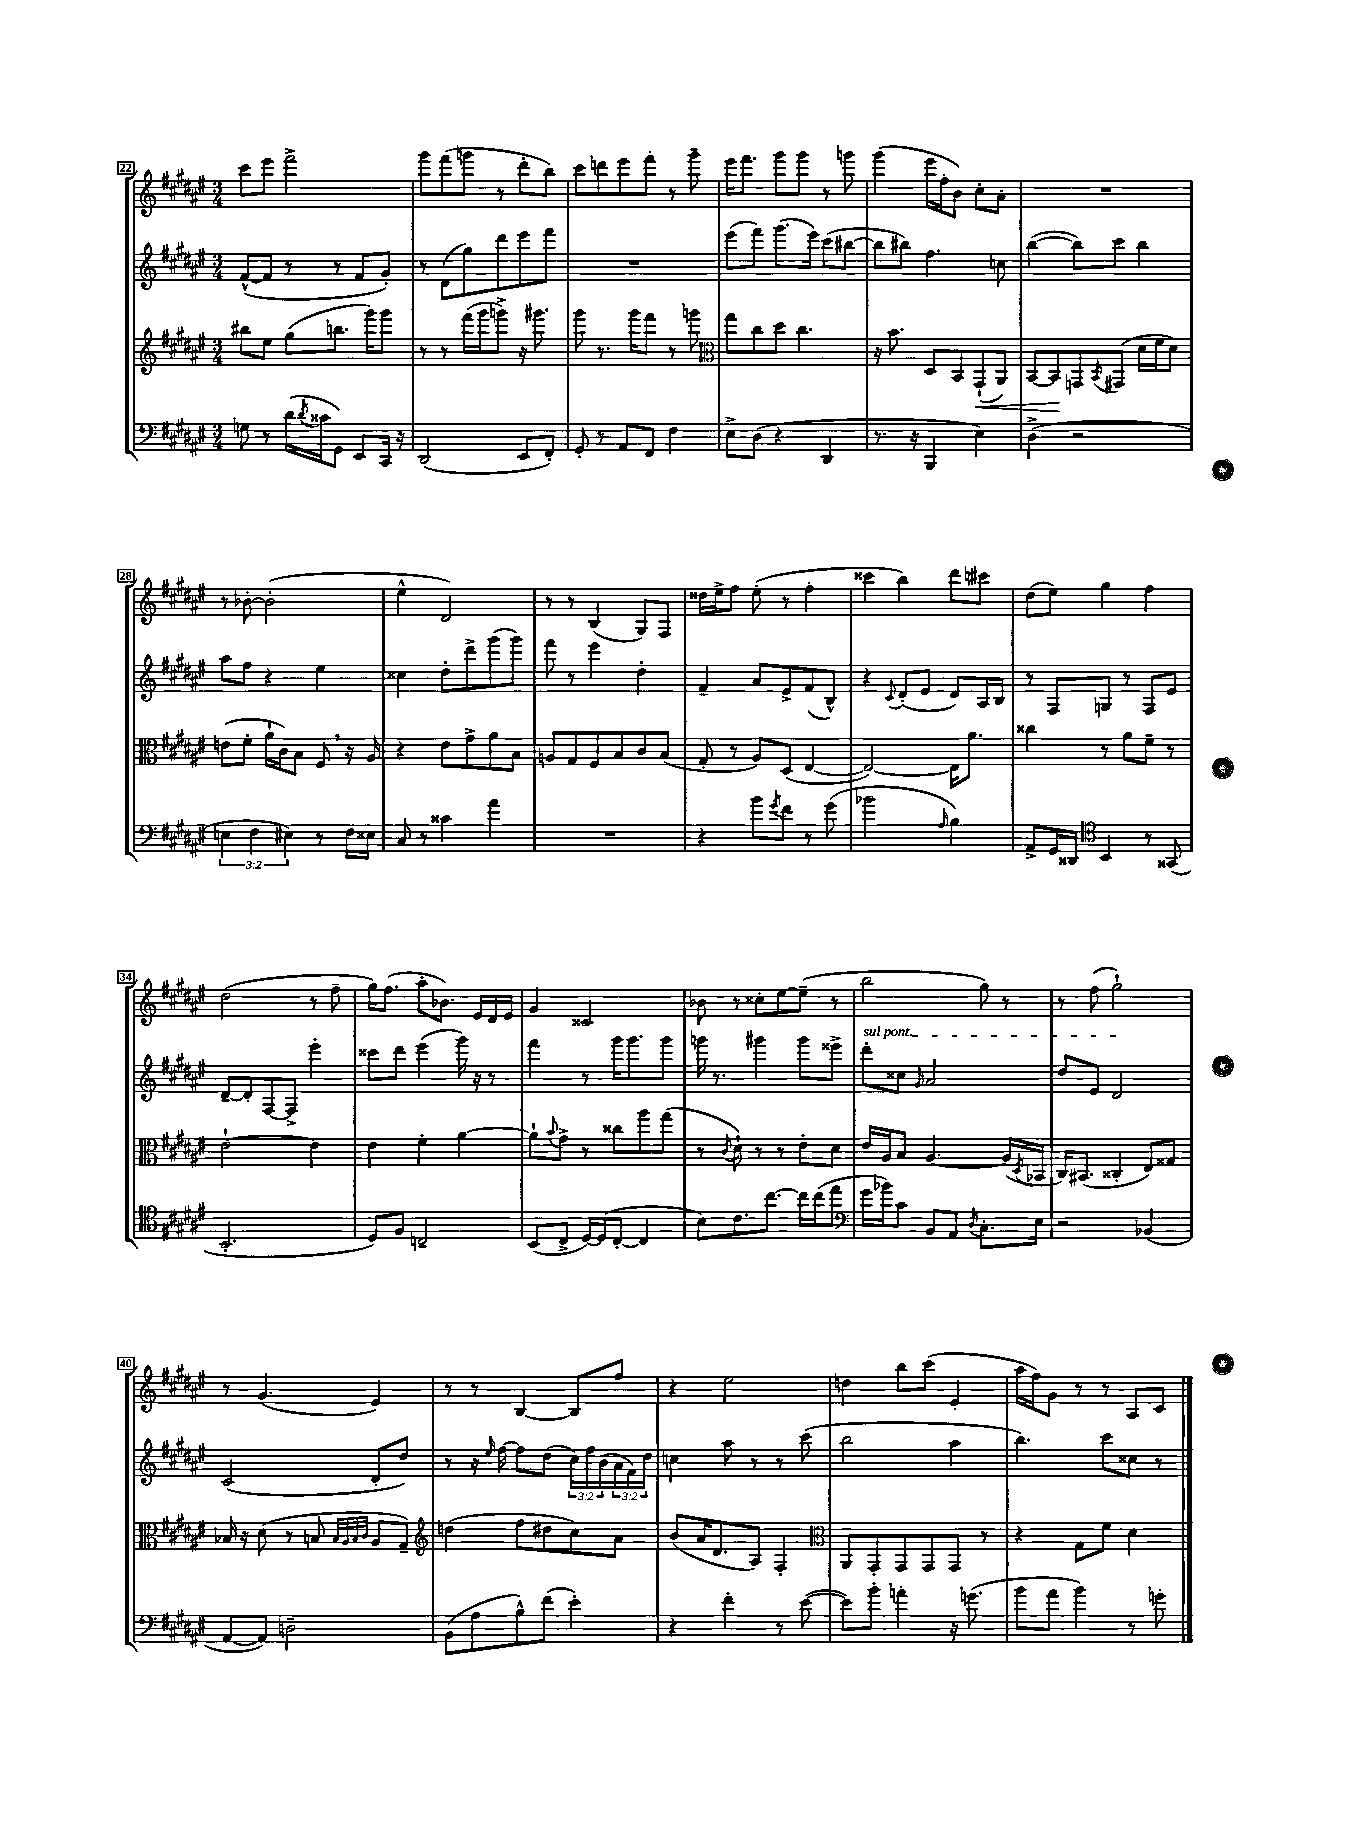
<<
\new StaffGroup <<
\new Staff = "s0" {
    \clef treble \key fis \major \numericTimeSignature \time 3/4
    cis'''8 eis'''8 fis'''2-> |
    gis'''8 fis'''8( g'''8 r8 dis'''8-. b''8) |
    cis'''8 d'''8 eis'''8 fis'''8-. r8 gis'''8-- |
    eis'''16 fis'''8. gis'''8 gis'''8 r8 g'''8 |
    gis'''4( eis'''16 fis''16-. b'8) cis''8-. ais'8-. |
    R2. |
    r8 bes'8~-. bes'2-.( |
    eis''4-^ dis'2) |
    r8 r8 b4( gis8) fis8 |
    disis''16 eis''16-> fis''8 eis''8-.( r8 fis''4-. |
    cisis'''4 b''4) dis'''8 cis'''8 |
    dis''8( eis''8) gis''4 fis''4 |
    dis''2( r8 fis''8-- |
    gis''16) fis''8.( ais''8-. bes'8.) eis'16 dis'16 eis'16 |
    gis'4 cisis'2 |
    bes'8 r8 cisis''8-. eis''8~ eis''8--( r8 |
    b''2 gis''8) r8 |
    r8 fis''8( gis''2-!) |
    r8 gis'4.( eis'4) |
    r8 r8 b4~ b8 fis''8 |
    r4 eis''2 |
    d''4 b''8 cis'''8( eis'4-. |
    ais''16 fis''16) gis'8 r8 r8 ais8 cis'8 \bar "|." |
}
\new Staff = "s1" {
    \clef treble \key fis \major \numericTimeSignature \time 3/4 \override Staff.TupletNumber.text = #tuplet-number::calc-fraction-text
    fis'8~-^( fis'8 r8 r8 fis'8 gis'8-.) |
    r8 dis'8( gis''8) dis'''8 eis'''8 fis'''8 |
    R2. |
    eis'''8( fis'''8) gis'''8.( eis'''16) cis'''8( bis''8~ |
    bis''8 bis''8) fis''4. c''8 |
    b''4~( b''8) cis'''8 b''4 |
    ais''8 fis''8 r4 eis''4 |
    cisis''4 dis''8-. dis'''8-> gis'''8( gis'''8) |
    fis'''8 r8 eis'''4 dis''4-. |
    fis'4-- ais'8 eis'8-> fis'8( b8-^) |
    r4 \appoggiatura { cis'8 } dis'8-.( eis'8 dis'8) ais16 b16 |
    r8 fis8 g8 r8 fis8 eis'8 |
    dis'8~-- dis'8-. fis8~ fis8-> eis'''4-. |
    cisis'''8 dis'''8 eis'''4( gis'''16) r16 r8 |
    fis'''4 r8 gis'''16 gis'''8. gis'''8 |
    g'''16 r8. gis'''4 gis'''8 eisis'''8-> |
    \once \override TextSpanner.bound-details.left.text = \markup { \italic "sul pont." } dis'''8-.\startTextSpan cisis''8 \grace { gis'16 } ais'2 |
    dis''8 eis'8 dis'2\stopTextSpan |
    cis'2( dis'8-. dis''8) |
    r8 r16 \grace { eis''16 } fis''16~ fis''8 dis''8( \tuplet 3/2 { cis''16) fis''16 b'16( } \tuplet 3/2 { ais'16 fis'16) dis''16 } |
    c''4 ais''8 r8 r8 cis'''8( |
    b''2 ais''4 |
    b''4.) cis'''8 cisis''8 r8 \bar "|." |
}
\new Staff = "s2" {
    \clef treble \key fis \major \numericTimeSignature \time 3/4
    bis''8 eis''8 gis''8( b''8. gis'''16) gis'''8 |
    r8 r8 fis'''16( gis'''16 g'''8->) r16 gis'''8. |
    gis'''8 r8. gis'''16 fis'''8 r8 g'''8 |
    \clef alto gis''8 cis''8 dis''8 cis''4. |
    r16 b'8. dis8 b,8 gis,8-!\<( ais,8) |
    b,8~ b,8\! g,8 \acciaccatura { b,8 } gis,8( dis'16 fis'16 dis'8) |
    e'8( fis'8-. ais'16-! cis'16) b8 fis8 \breathe r16 ais16 |
    r4 eis'8 gis'8-> ais'8 b8 |
    a8 gis8 fis8 b8 cis'8 b8( |
    gis8-. r8 ais8) dis8( eis4~ |
    eis2~) eis16 ais'8. |
    cisis''4 r8 ais'8 fis'8-- r8 |
    eis'2~-! eis'4 |
    eis'4 fis'4-. ais'4~ |
    ais'8-! \appoggiatura { b'8 } gis'8-> r8 cisis''8 ais''8 gis''8( |
    r8 \acciaccatura { cis'8 } dis'8-!) r8 r8 eis'8-. dis'8 |
    eis'16 ais16 b8 ais4.~ ais16( \acciaccatura { dis8 } bes,16 |
    cis16) bis,8.( cisis4-. eis8) gisis8 |
    bes16 r16 dis'8( r8 b8 \grace { b32 ais32 b32 cis'32 } ais8 gis8--) |
    \clef treble d''4( fis''8 dis''8 cis''8) ais'8 |
    b'8( ais'16 dis'8. ais8) fis4-. |
    \clef alto ais,8 gis,8-. gis,8 gis,8 gis,8 r8 |
    r4 gis8 fis'8 dis'4 \bar "|." |
}
\new Staff = "s3" {
    \clef bass \key fis \major \numericTimeSignature \time 3/4 \override Staff.TupletNumber.text = #tuplet-number::calc-fraction-text
    g8 r8 dis'16( \acciaccatura { dis'8 } cisis'16 gis,8) eis,8 cis,16 r16 |
    dis,2( eis,8 fis,8-.) |
    gis,8-. r8 ais,8 fis,8 fis4 |
    eis8-> dis8( r4 dis,4 |
    r8. r16 b,,4 eis4) |
    dis4->( r2 |
    \tuplet 3/2 { e4 fis4 eis4) } r8 fis16 eisis16 |
    cis8 r8 cisis'4 ais'4 |
    R2. |
    r4 b'8 \acciaccatura { gis'8 } fis'8 r8 gis'8( |
    bes'2 \grace { ais16 } b4) |
    ais,8-> gis,16 disis,16 \clef tenor b,4 r8 gisis,8( |
    b,2.-. |
    dis8) fis8 c2-- |
    b,8( cis8-> dis16~) dis16( cis8~-. cis4 |
    b8) cis'8. cis''8.~ cis''16 cis''16( eis''8 |
    \clef bass gis'16 bes'16) cis'8 b,8 ais,8 \acciaccatura { dis8 } cis8.-. eis16 |
    r2 bes,4( |
    ais,8~ ais,8) d2-- |
    b,8( ais8 b8-^) fis'8( eis'4-.) |
    r4 fis'4-. r8 eis'8~( |
    eis'8) b'8-. a'4-. r16 g'8.( |
    b'8 ais'8 b'4) r8 g'8-. \bar "|." |
}
>>
>>
\layout { \context { \Score currentBarNumber = #22 \override BarNumber.stencil = #(make-stencil-boxer 0.1 0.3 ly:text-interface::print) } }
